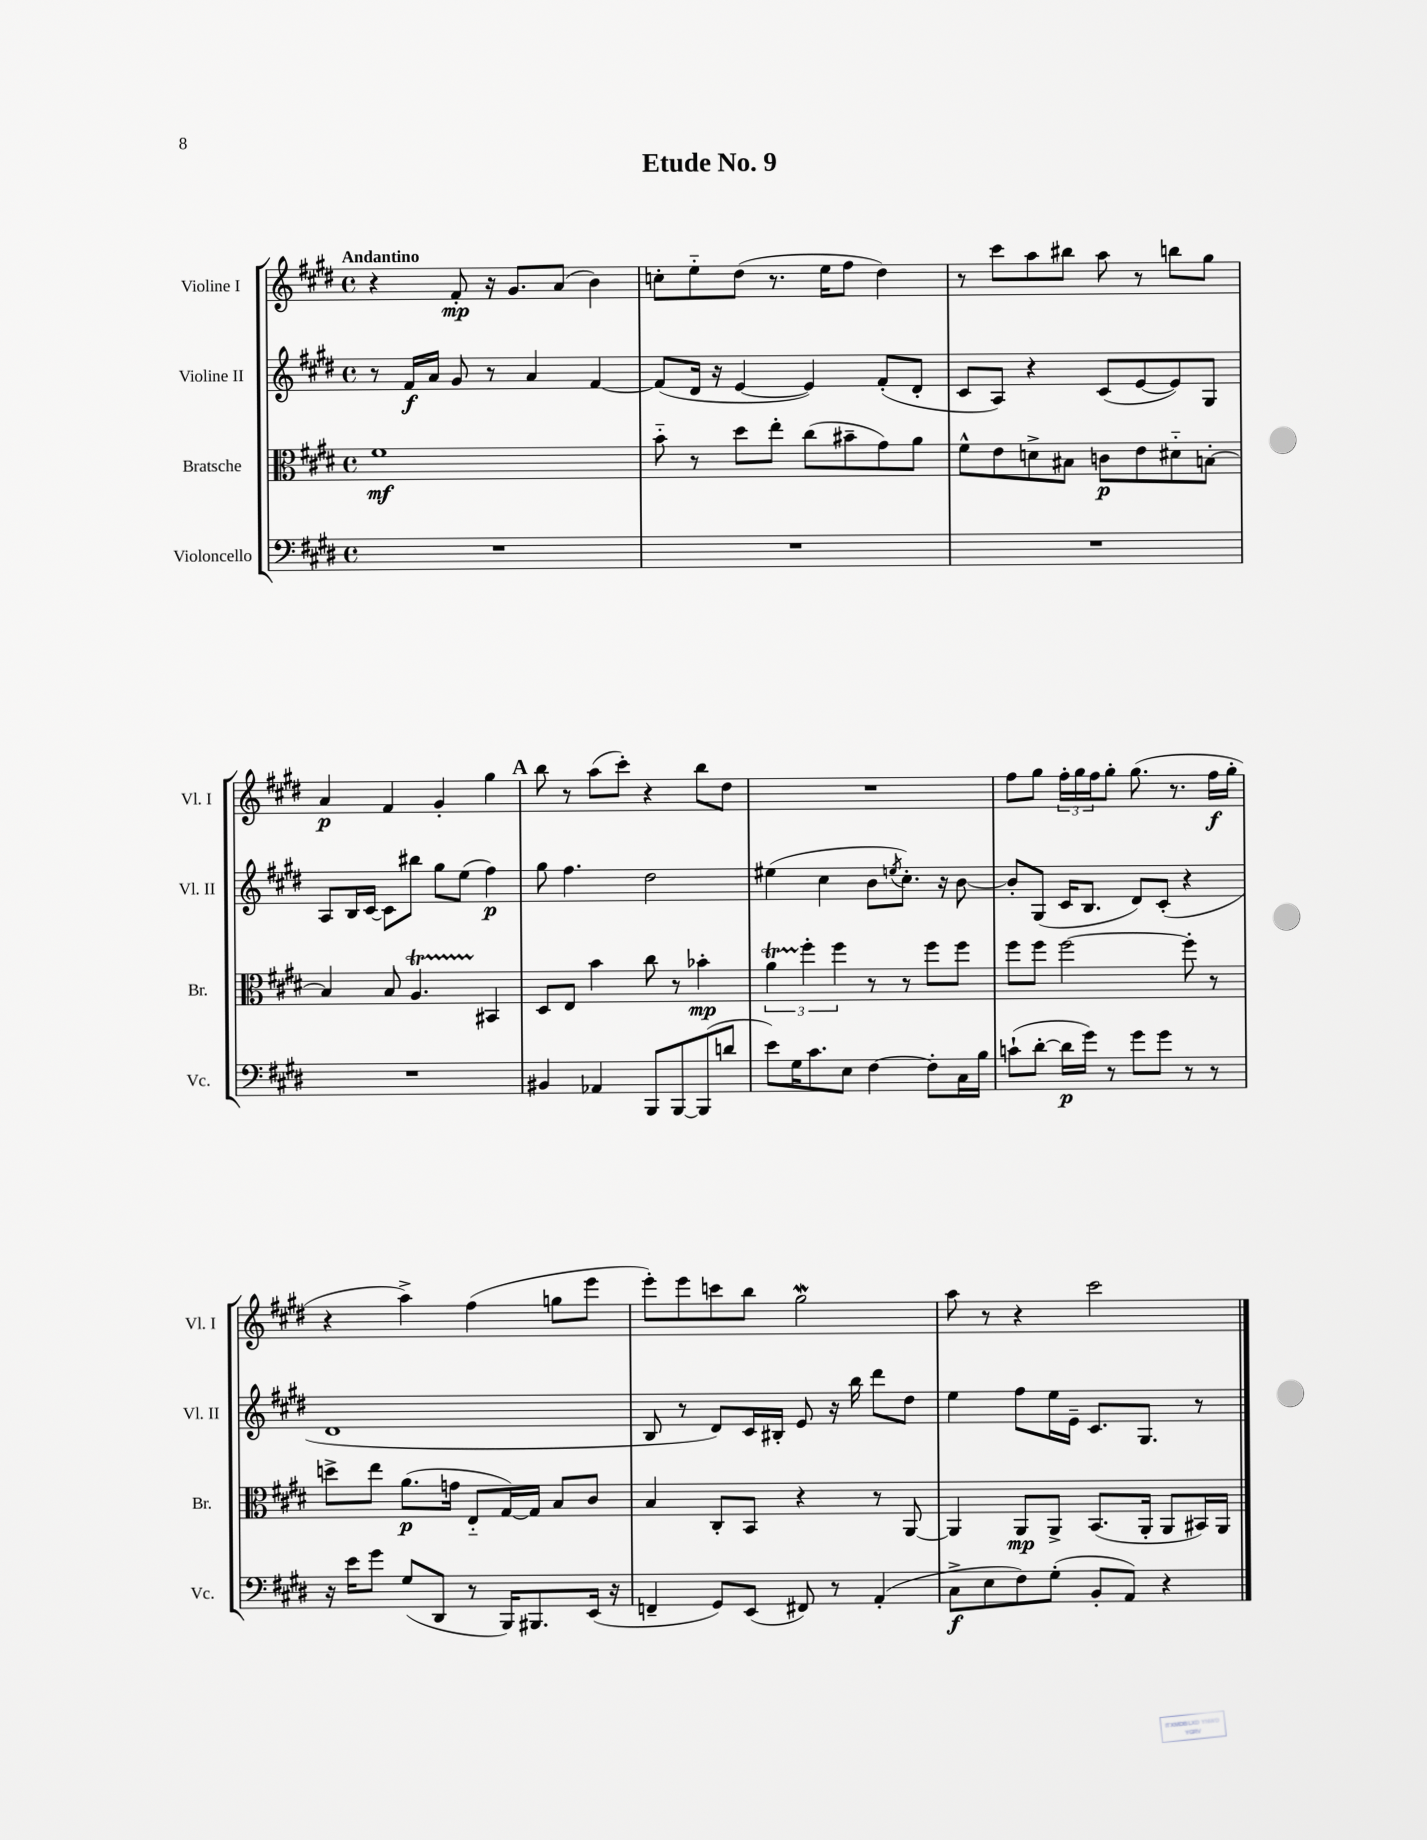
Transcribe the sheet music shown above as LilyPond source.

\header { title = "Etude No. 9" }
<<
\new StaffGroup <<
\new Staff = "s0" \with { instrumentName = "Violine I" shortInstrumentName = "Vl. I" } {
    \clef treble \key e \major \defaultTimeSignature \time 4/4 \tempo "Andantino"
    r4 fis'8-.\mp r16 gis'8. a'8( b'4) |
    c''8-. e''8-_ dis''8( r8. e''16 fis''8 dis''4) |
    r8 cis'''8 a''8 bis''8 a''8 r8 b''8 gis''8 |
    a'4\p fis'4 gis'4-. gis''4 |
    \mark \markup { \bold "A" } b''8 r8 a''8( cis'''8-.) r4 b''8 dis''8 |
    R1 |
    fis''8 gis''8 \tuplet 3/2 { fis''16-. gis''16 fis''16 } gis''8-. gis''8.( r8. fis''16\f gis''16-. |
    r4 a''4->) fis''4( g''8 e'''8 |
    e'''8-.) e'''8 c'''8 b''8 gis''2\mordent |
    a''8 r8 r4 cis'''2 \bar "|." |
}
\new Staff = "s1" \with { instrumentName = "Violine II" shortInstrumentName = "Vl. II" } {
    \clef treble \key e \major \defaultTimeSignature \time 4/4
    r8 fis'16\f a'16 gis'8 r8 a'4 fis'4~ |
    fis'8( dis'16 r16 e'4~ e'4) fis'8-.( dis'8-. |
    cis'8 a8) r4 cis'8( e'8~ e'8) gis8 |
    a8 b16 cis'16~ cis'8 bis''8 gis''8 e''8( fis''4\p) |
    \mark \markup { \bold "A" } gis''8 fis''4. dis''2 |
    eis''4( cis''4 b'8 \acciaccatura { e''8 } cis''8.-.) r16 b'8~ |
    b'8-. gis8( cis'16 b8. dis'8) cis'8-.( r4 |
    dis'1 |
    b8 r8 dis'8) cis'16 bis16-. e'8 r16 b''16 dis'''8 dis''8 |
    e''4 fis''8 e''16 e'16-- cis'8. gis8. r8 \bar "|." |
}
\new Staff = "s2" \with { instrumentName = "Bratsche" shortInstrumentName = "Br." } {
    \clef alto \key e \major \defaultTimeSignature \time 4/4
    fis'1\mf |
    b'8-_ r8 dis''8 e''8-. cis''8( bis'8-- gis'8) a'8 |
    fis'8-^ e'8 d'8-> bis8 c'8\p e'8 dis'8-_ b8~-. |
    b4 b8 a4.\startTrillSpan bis,4\stopTrillSpan |
    \mark \markup { \bold "A" } dis8 e8 b'4 cis''8 r8 bes'4-.\mp |
    \tuplet 3/2 { a'4\startTrillSpan fis''4-.\stopTrillSpan fis''4 } r8 r8 fis''8 fis''8 |
    fis''8 fis''8 fis''2~ fis''8-. r8 |
    d''8-> e''8 a'8.\p( g'16 e8-_ gis16~) gis16 b8 cis'8 |
    b4 cis8-. b,8 r4 r8 a,8~ |
    a,4 a,8\mp a,8-> b,8.( a,16-. a,8 bis,16) a,16 \bar "|." |
}
\new Staff = "s3" \with { instrumentName = "Violoncello" shortInstrumentName = "Vc." } {
    \clef bass \key e \major \defaultTimeSignature \time 4/4
    R1 |
    R1 |
    R1 |
    R1 |
    \mark \markup { \bold "A" } bis,4 aes,4 b,,8 b,,8~ b,,8( d'8 |
    e'8) gis16 cis'8. e8 fis4~ fis8-. cis16 b16 |
    c'8-!( dis'8~-. dis'16\p gis'16) r8 gis'8 gis'8 r8 r8 |
    r16 e'16 gis'8 gis8( dis,8 r8 b,,16) bis,,8. e,16( r16 |
    f,4-- gis,8) e,8( fis,8) r8 a,4-.( |
    cis8->\f e8 fis8) gis8-.( b,8-. a,8) r4 \bar "|." |
}
>>
>>
\layout { \context { \Score \remove "Bar_number_engraver" } }
